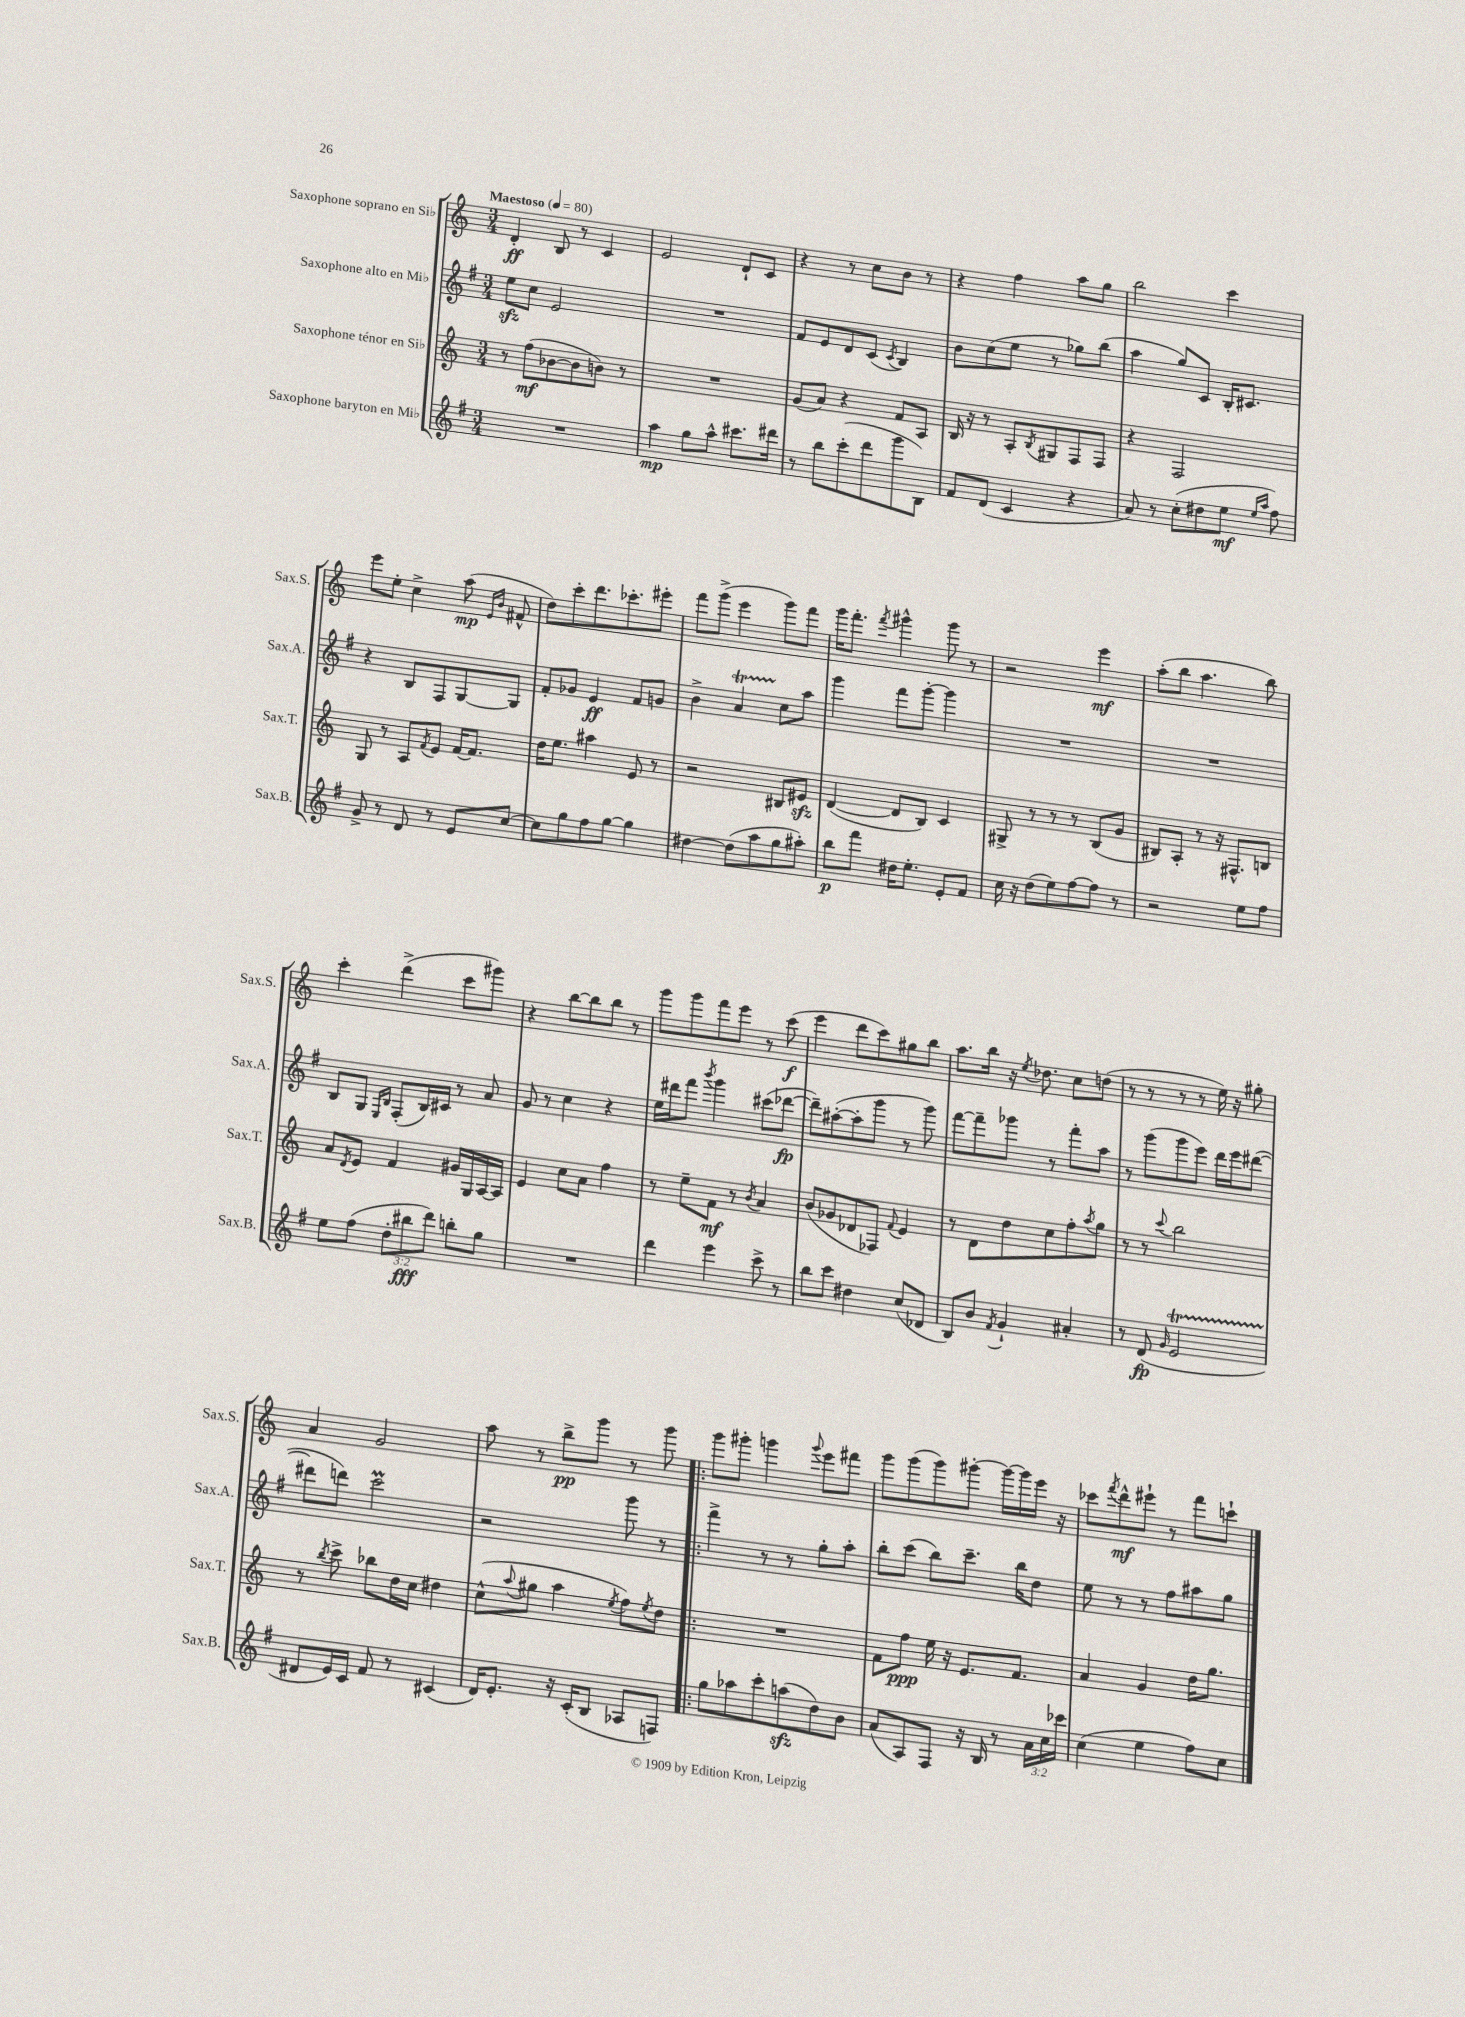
<<
\new StaffGroup <<
\new Staff = "s0" \with { instrumentName = "Saxophone soprano en Sib" shortInstrumentName = "Sax.S." } {
    \clef treble \key c \major \numericTimeSignature \time 3/4 \tempo "Maestoso" 4 = 80
    d'4-.\ff b8 r8 c'4 |
    e'2 d'8-! c'8 |
    r4 r8 c''8 b'8 r8 |
    r4 f''4 a''8 g''8 |
    b''2 c'''4 |
    e'''8 e''8-. c''4-> a''8\mp( \grace { e'16 b'16 } fis'8-^ |
    d''8) c'''8-. d'''8. ces'''8.-. eis'''8-. |
    f'''8 g'''8->( e'''4 g'''8) f'''8 |
    g'''16 f'''8.-. \acciaccatura { f'''8 } gis'''4-^ gis'''8 r8 |
    r2 e'''4\mf |
    a''8-.( b''8 a''4. b''8) |
    c'''4-. d'''4->( c'''8 gis'''8) |
    r4 b''8~ b''8 b''8 r8 |
    g'''8 g'''8 f'''8 e'''8 r8 c'''8\f( |
    e'''4 d'''8 c'''8) gis''8 b''8 |
    a''8. b''16 r16 \acciaccatura { e''8 } des''8. c''8 d''8( |
    r8 r8 r8 r8 e''16) r16 gis''8-. |
    a'4 g'2 |
    a''8 r8 b''8->\pp g'''8 r8 g'''8 |
    \bar ".|:" g'''8 gis'''8-. g'''4 \appoggiatura { g'''8 } e'''8 fis'''8 |
    g'''8 g'''8( g'''8) gis'''8~-. gis'''16~ gis'''16 e'''16 r16 |
    ces'''8 \acciaccatura { f'''8 } d'''8-^\mf eis'''8-! r8 f'''8 c'''8-! \bar "|." |
}
\new Staff = "s1" \with { instrumentName = "Saxophone alto en Mib" shortInstrumentName = "Sax.A." } {
    \clef treble \key g \major \numericTimeSignature \time 3/4
    e''8\sfz c''8 e'2 |
    R2. |
    fis'8 e'8 d'8 c'8( \acciaccatura { c'8 } b4) |
    b'8 c''8( e''8 r8 ges''8) b''8( |
    a''4 g''8) c'8 b16-. cis'8. |
    r4 b8 fis8 g8~ g8 |
    fis'8-. ges'8 e'4\ff fis'8 g'8 |
    b'4-> a'4\startTrillSpan c''8\stopTrillSpan a''8 |
    g'''4 fis'''8 g'''8~-. g'''4 |
    R2. |
    R2. |
    b8 g8 \grace { e16 b16 } fis8-.( b16) cis'16 r8 a'8 |
    g'8 r8 c''4 r4 |
    e''16 dis'''16 fis'''8 \acciaccatura { b'''8 } g'''4 cis'''8( des'''8~\fp |
    des'''8--) ais''8~-.( ais''8-. g'''8 r8 g'''8) |
    fis'''8~ fis'''8-- ges'''8 r8 fis'''8-. a''8 |
    r8 g'''8( g'''8 e'''8) d'''16 e'''16 dis'''8~( |
    dis'''8 d'''8) c'''2\prall |
    r2 g'''8 r8 |
    \bar ".|:" fis'''4-> r8 r8 g''8-. a''8-. |
    b''8-. c'''8( b''8) c'''8.-- b''16 d''8 |
    e''8 r8 r8 fis''8 ais''8 g''8 \bar "|." |
}
\new Staff = "s2" \with { instrumentName = "Saxophone ténor en Sib" shortInstrumentName = "Sax.T." } {
    \clef treble \key c \major \numericTimeSignature \time 3/4
    r8 f''8\mf( bes'8~ bes'8 b'8) r8 |
    R2. |
    g'8( a'8) r4 f'8 a8 |
    b16 r16 r8 a8-. \acciaccatura { b8 } gis8 f8 f8 |
    r4 f2 |
    g8 r8 a8 \acciaccatura { f'8 } e'8 f'16~ f'8. |
    d''16 e''8. ais''4 e'8 r8 |
    r2 bis8 eis'8\sfz |
    d'4~( d'8 b8) c'4 |
    gis8-> r8 r8 r8 b8( g'8 |
    bis8) a8-. r8 r16 fis8.-^ b8 |
    a'8 \acciaccatura { d'8 } e'8 f'4 gis'16 g16 a16~ a16 |
    e'4 c''8 a'8 f''4 |
    r8 e''8-- f'8\mf r8 \acciaccatura { b'8 } a'4 |
    b'8( ges'8 des'8 fes8) \appoggiatura { f'8 } e'4 |
    r8 d'8 d''8 c''8 f''8-. \acciaccatura { a''8 } g''8 |
    r8 r8 \appoggiatura { c'''8 } b''2 |
    r8 \acciaccatura { b''8 } c'''8-> bes''8 d''16 c''16 dis''4 |
    c''8-^( \appoggiatura { a''8 } gis''8 a''4 \acciaccatura { e''8 } f''8) \acciaccatura { e''8 } d''8 |
    \bar ".|:" R2. |
    f'8 f''8\ppp e''16 r16 e'8. f'8. |
    a'4 g'4 d''16 g''8. \bar "|." |
}
\new Staff = "s3" \with { instrumentName = "Saxophone baryton en Mib" shortInstrumentName = "Sax.B." } {
    \clef treble \key g \major \numericTimeSignature \time 3/4 \override Staff.TupletNumber.text = #tuplet-number::calc-fraction-text
    R2. |
    a''4\mp g''8 a''8-^ cis'''8. dis'''16 |
    r8 b''8 c'''8-.( d'''8 g'''8 b8) |
    fis'8 d'8( c'4 r4 |
    a'8) r8 c''8-.( dis''8 e''8\mf \grace { e''16 a''16 } fis''8) |
    g'8-> r8 d'8 r8 e'8 c''8~ |
    c''8 g''8 fis''8 g''8~ g''4 |
    dis''4~ dis''8( a''8 g''8 ais''8-.) |
    b''8\p fis'''8 dis''16 e''8.-. e'8-. fis'8 |
    c''16 r16 d''8( e''8) fis''8~ fis''8 r8 |
    r2 e''8 fis''8 |
    e''8 fis''8( \tuplet 3/2 { d''8-. bis''8\fff d'''8) } b''8-. g''8 |
    R2. |
    d'''4 e'''4 c'''8-> r8 |
    b''8 c'''8 dis''4 c''8( des'8 |
    b8) b'8 \acciaccatura { fis'8 } g'4-! ais'4-. |
    r8 d'8\fp( \grace { g'16 } e'2\startTrillSpan |
    dis'8\stopTrillSpan e'16) c'16 fis'8 r8 cis'4( |
    d'16) e'8.-. r16 c'16-.( b8 aes8 f8) |
    \bar ".|:" g''8 aes''8 c'''8-. a''8\sfz( d''8) b'8 |
    a'8( a8) fis8 r16 b16 r8 \tuplet 3/2 { a'16 c''16 ces'''16 } |
    c''4( e''4 fis''8) c''8 \bar "|." |
}
>>
>>
\layout { \context { \Score \remove "Bar_number_engraver" } }
